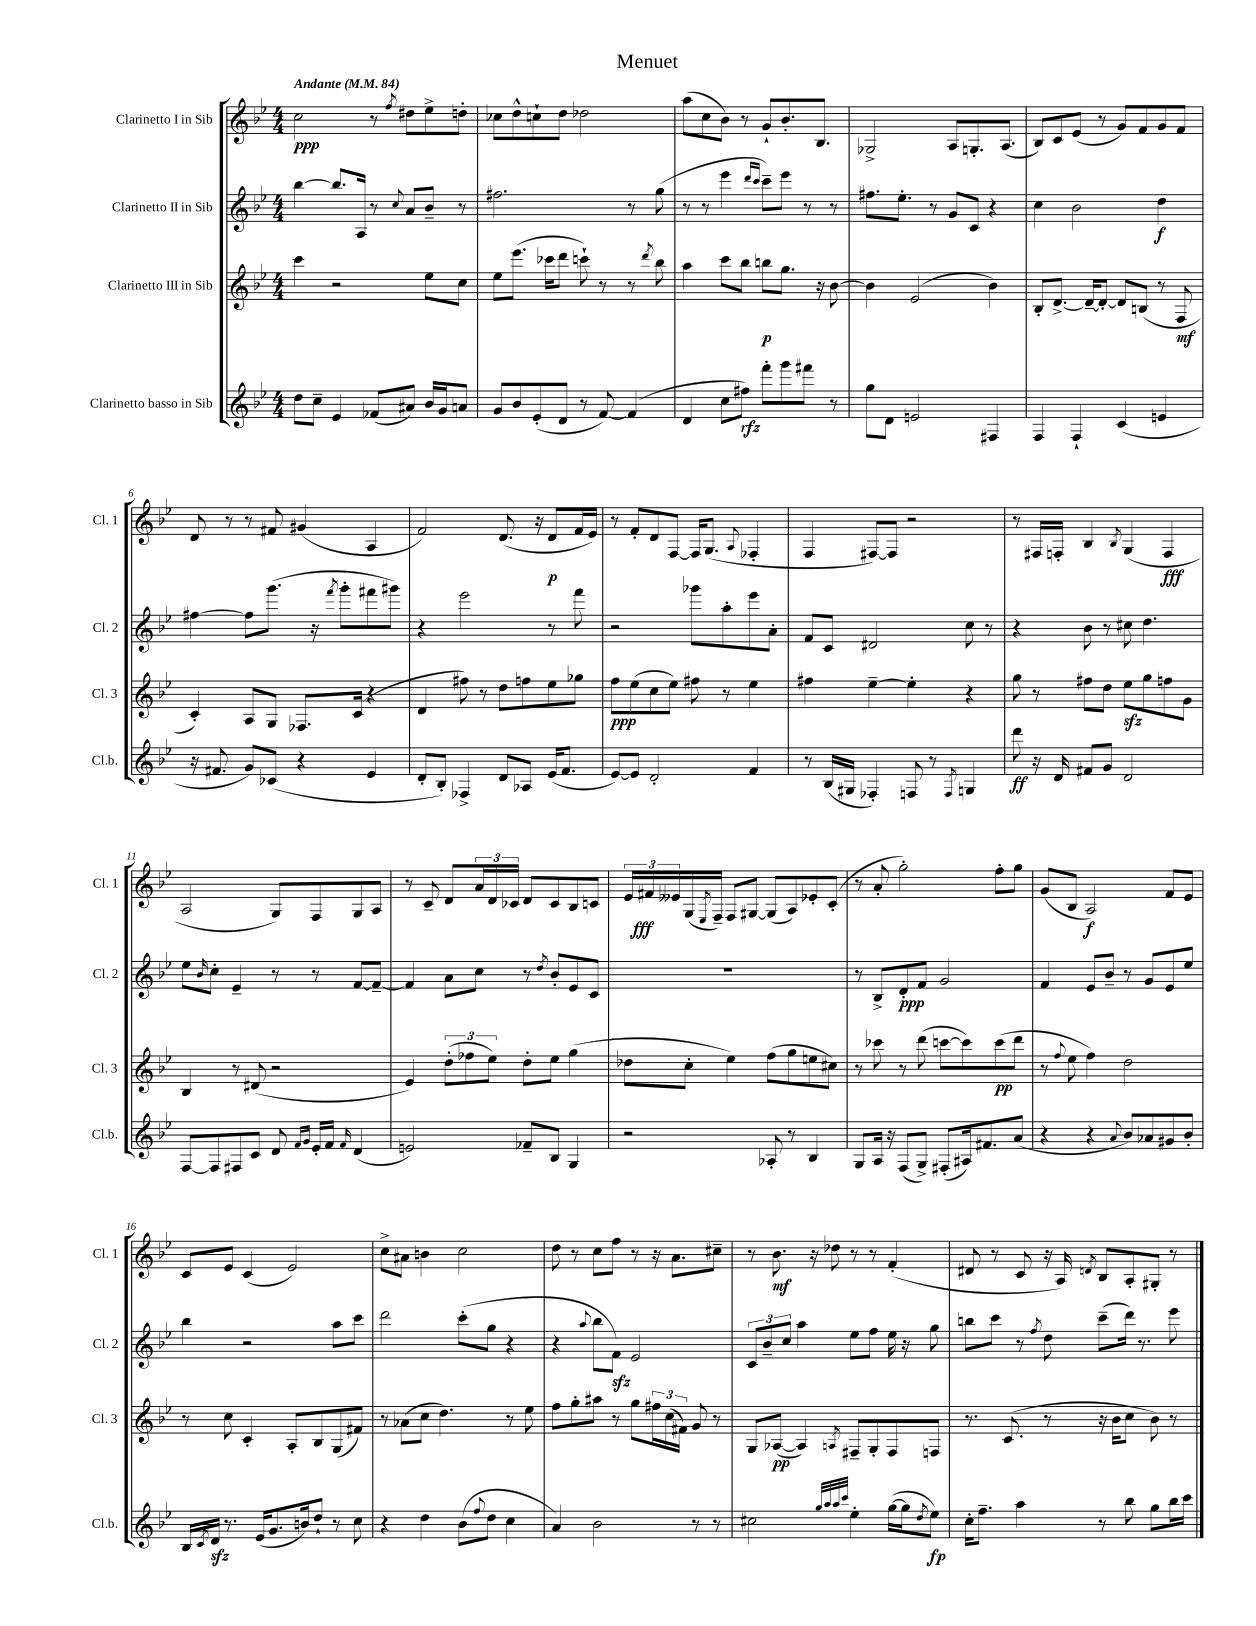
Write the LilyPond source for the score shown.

\header { title = "Menuet" }
<<
\new StaffGroup <<
\new Staff = "s0" \with { instrumentName = "Clarinetto I in Sib" shortInstrumentName = "Cl. 1" } {
    \clef treble \key bes \major \numericTimeSignature \time 4/4 \tempo "Andante" 4 = 84
    c''2\ppp r8 \acciaccatura { f''8 } dis''8 ees''8-> d''8-. |
    ces''8 d''8-^ c''8-! d''8 des''2 |
    a''8( c''8 bes'8) r8 g'8-! bes'8.-. bes8. |
    ges2-> a8 g8.-. a8.( |
    bes8) c'8 ees'8( r8 g'8) f'8 g'8 f'8 |
    d'8 r8 r8 fis'8 gis'4( a4 |
    f'2) d'8.( r16 d'8\p f'16 ees'16) |
    r8 f'8-. d'8 f8~ f16 g8.( \appoggiatura { a8 } fes4-. |
    f4 fis8~) fis8 r2 |
    r8 fis16 f16-. bes4 \acciaccatura { bes8 } g4( f4\fff |
    a2 g8) f8 g8 a8 |
    r8 c'8-- d'8 \tuplet 3/2 { a'16 d'16 ces'16 } d'8 ces'8 bes8 c'8 |
    \tuplet 3/2 { ees'16 fis'16\fff eeses'16 } g16( \acciaccatura { ees8 } f16--) f8 gis8~ gis8( a8) ees'8-. c'8-.( |
    r8 a'8-. g''2-.) f''8-. g''8 |
    g'8( bes8 a2\f) f'8 ees'8 |
    c'8 ees'8 c'4( ees'2) |
    c''8-> ais'8 b'4 c''2 |
    d''8 r8 c''8 f''8 r8 r16 a'8. cis''8-- |
    r8 bes'8.\mf r16 des''8 r8 r8 f'4-.( |
    dis'8 r8 c'8 r16 a16) \acciaccatura { d'8 } bes8 a8-. gis8-. r8 \bar "|." |
}
\new Staff = "s1" \with { instrumentName = "Clarinetto II in Sib" shortInstrumentName = "Cl. 2" } {
    \clef treble \key bes \major \numericTimeSignature \time 4/4
    bes''4~ bes''8. a16 r8 \appoggiatura { c''8 } a'8 bes'8-- r8 |
    fis''2. r8 g''8( |
    r8 r8 ees'''4 \grace { d'''16 c'''16 } c'''8--) ees'''8 r8 r8 |
    fis''8. ees''8.-. r8 g'8 c'8 r4 |
    c''4 bes'2 d''4\f |
    fis''4~ fis''8 g'''8.( r16 \acciaccatura { f'''8 } g'''8-. fis'''8 gis'''8) |
    r4 ees'''2 r8 f'''8 |
    r2 ges'''8 a''8-. ees'''8 a'8-. |
    f'8 c'8 dis'2 c''8 r8 |
    r4 bes'8 r8 cis''8 d''4. |
    ees''8 \grace { bes'16 } c''8-. ees'4-- r8 r8 f'8~ f'8~-- |
    f'4 a'8 c''8 r8 \acciaccatura { d''8 } bes'8-. ees'8 c'8 |
    R1 |
    r8 bes8-> d'8-.\ppp f'8 g'2 |
    f'4 ees'8 bes'8-- r8 g'8 ees'8 ees''8 |
    bes''4 r2 a''8 c'''8 |
    d'''2 c'''8-.( g''8 r4 |
    r4 \appoggiatura { a''8 } bes''8 f'8\sfz) ees'2 |
    \tuplet 3/2 { c'8 bes'8-- c''8 } a''4 ees''8 f''8 ees''16 r16 g''8 |
    b''8 c'''8 r8 \acciaccatura { f''8 } d''8 c'''8--( d'''16) r8. ees'''8 \bar "|." |
}
\new Staff = "s2" \with { instrumentName = "Clarinetto III in Sib" shortInstrumentName = "Cl. 3" } {
    \clef treble \key bes \major \numericTimeSignature \time 4/4
    c'''4 r2 ees''8 c''8 |
    ees''8 ees'''8.( ces'''16 d'''8 c'''8-!) r8 r8 \acciaccatura { d'''8 } bes''8 |
    a''4 c'''8 bes''8 b''8\p g''8. r16 bes'8~ |
    bes'4 ees'2( bes'4) |
    bes8-. d'8.~-> d'16~-- d'8~-. d'8 b8( r8 f8\mf |
    c'4-.) a8 g8 fes8. c'16( r4 |
    d'4 fis''8) r8 d''8 f''8 ees''8 ges''8 |
    f''8\ppp ees''8( c''8 ees''8) fis''8 r8 ees''4 |
    fis''4 ees''4~-- ees''4-. r4 |
    g''8 r8 fis''8 d''8 ees''8\sfz g''8 f''8 g'8 |
    bes4 r8 dis'8( r2 |
    ees'4) \tuplet 3/2 { d''8-.( fes''8 ees''8) } d''8-. ees''8 g''4( |
    des''8 c''8-. ees''4) f''8( g''8 e''8 cis''8) |
    r8 ces'''8 r8 d'''8( c'''8~ c'''8) c'''8\pp( d'''8 |
    r8 \appoggiatura { f''8 } ees''8 f''4) d''2 |
    r8 c''8 c'4-. a8-. bes8 g8( fis'8) |
    r8 aes'8( c''8 d''4.) r8 ees''8 |
    f''8 g''8-. ais''8 r8 g''8 \tuplet 3/2 { fis''16 c''16( fis'16) } g'8 r8 |
    g8 aes8~\pp( aes4) \acciaccatura { a8 } fis8-- g8-. fis8 f8 |
    r8. c'8.( r8 r16 bes'16 c''8 bes'8) r8 \bar "|." |
}
\new Staff = "s3" \with { instrumentName = "Clarinetto basso in Sib" shortInstrumentName = "Cl.b." } {
    \clef treble \key bes \major \numericTimeSignature \time 4/4
    d''8 c''8-- ees'4 fes'8( ais'8) bes'16 g'16 a'8 |
    g'8 bes'8 ees'8-.( d'8 r8 f'8~) f'4( |
    d'4 c''8 fis''8\rfz) f'''8-. g'''8 fis'''8 r8 |
    g''8 d'8 e'2 fis4 |
    f4 f4-! c'4( e'4 |
    r16 fis'8. g'8) ces'8( r4 ees'4 |
    d'8-. bes8-.) fes4-> d'8 aes8 ees'16( f'8. |
    ees'8~) ees'8 d'2-. f'4 |
    r8 bes16( gis16 fes4-.) f8 r8 \acciaccatura { f8 } g4 |
    d'''8\ff r16 d'16 fis'8 g'8 d'2 |
    f8~ f8 fis8 c'8 d'8 \grace { f'16 g'16 } ees'16-. f'16 \grace { f'16 } d'4( |
    e'2) fes'8-- bes8 g4 |
    r2 aes8-. r8 bes4 |
    g8 a16 r16 f8( g8->) fis8-.( ais16) fis'8. a'8( |
    r4 r4 \appoggiatura { a'8 } bes'8) aes'8 gis'8 bes'8-. |
    bes16 \acciaccatura { c'8 } d'16\sfz r8. ees'16( g'8. b'16) d''8-! r8 c''8 |
    r4 d''4 bes'8( \appoggiatura { f''8 } d''8 c''4 |
    a'4) bes'2 r8 r8 |
    cis''2 \grace { g''32 a''32 a''32 c'''32 } ees''4-. g''16~( g''16 \acciaccatura { d''8 } ees''8\fp) |
    c''16-. f''8.-- a''4 r8 bes''8 g''8 bes''16 c'''16 \bar "|." |
}
>>
>>
